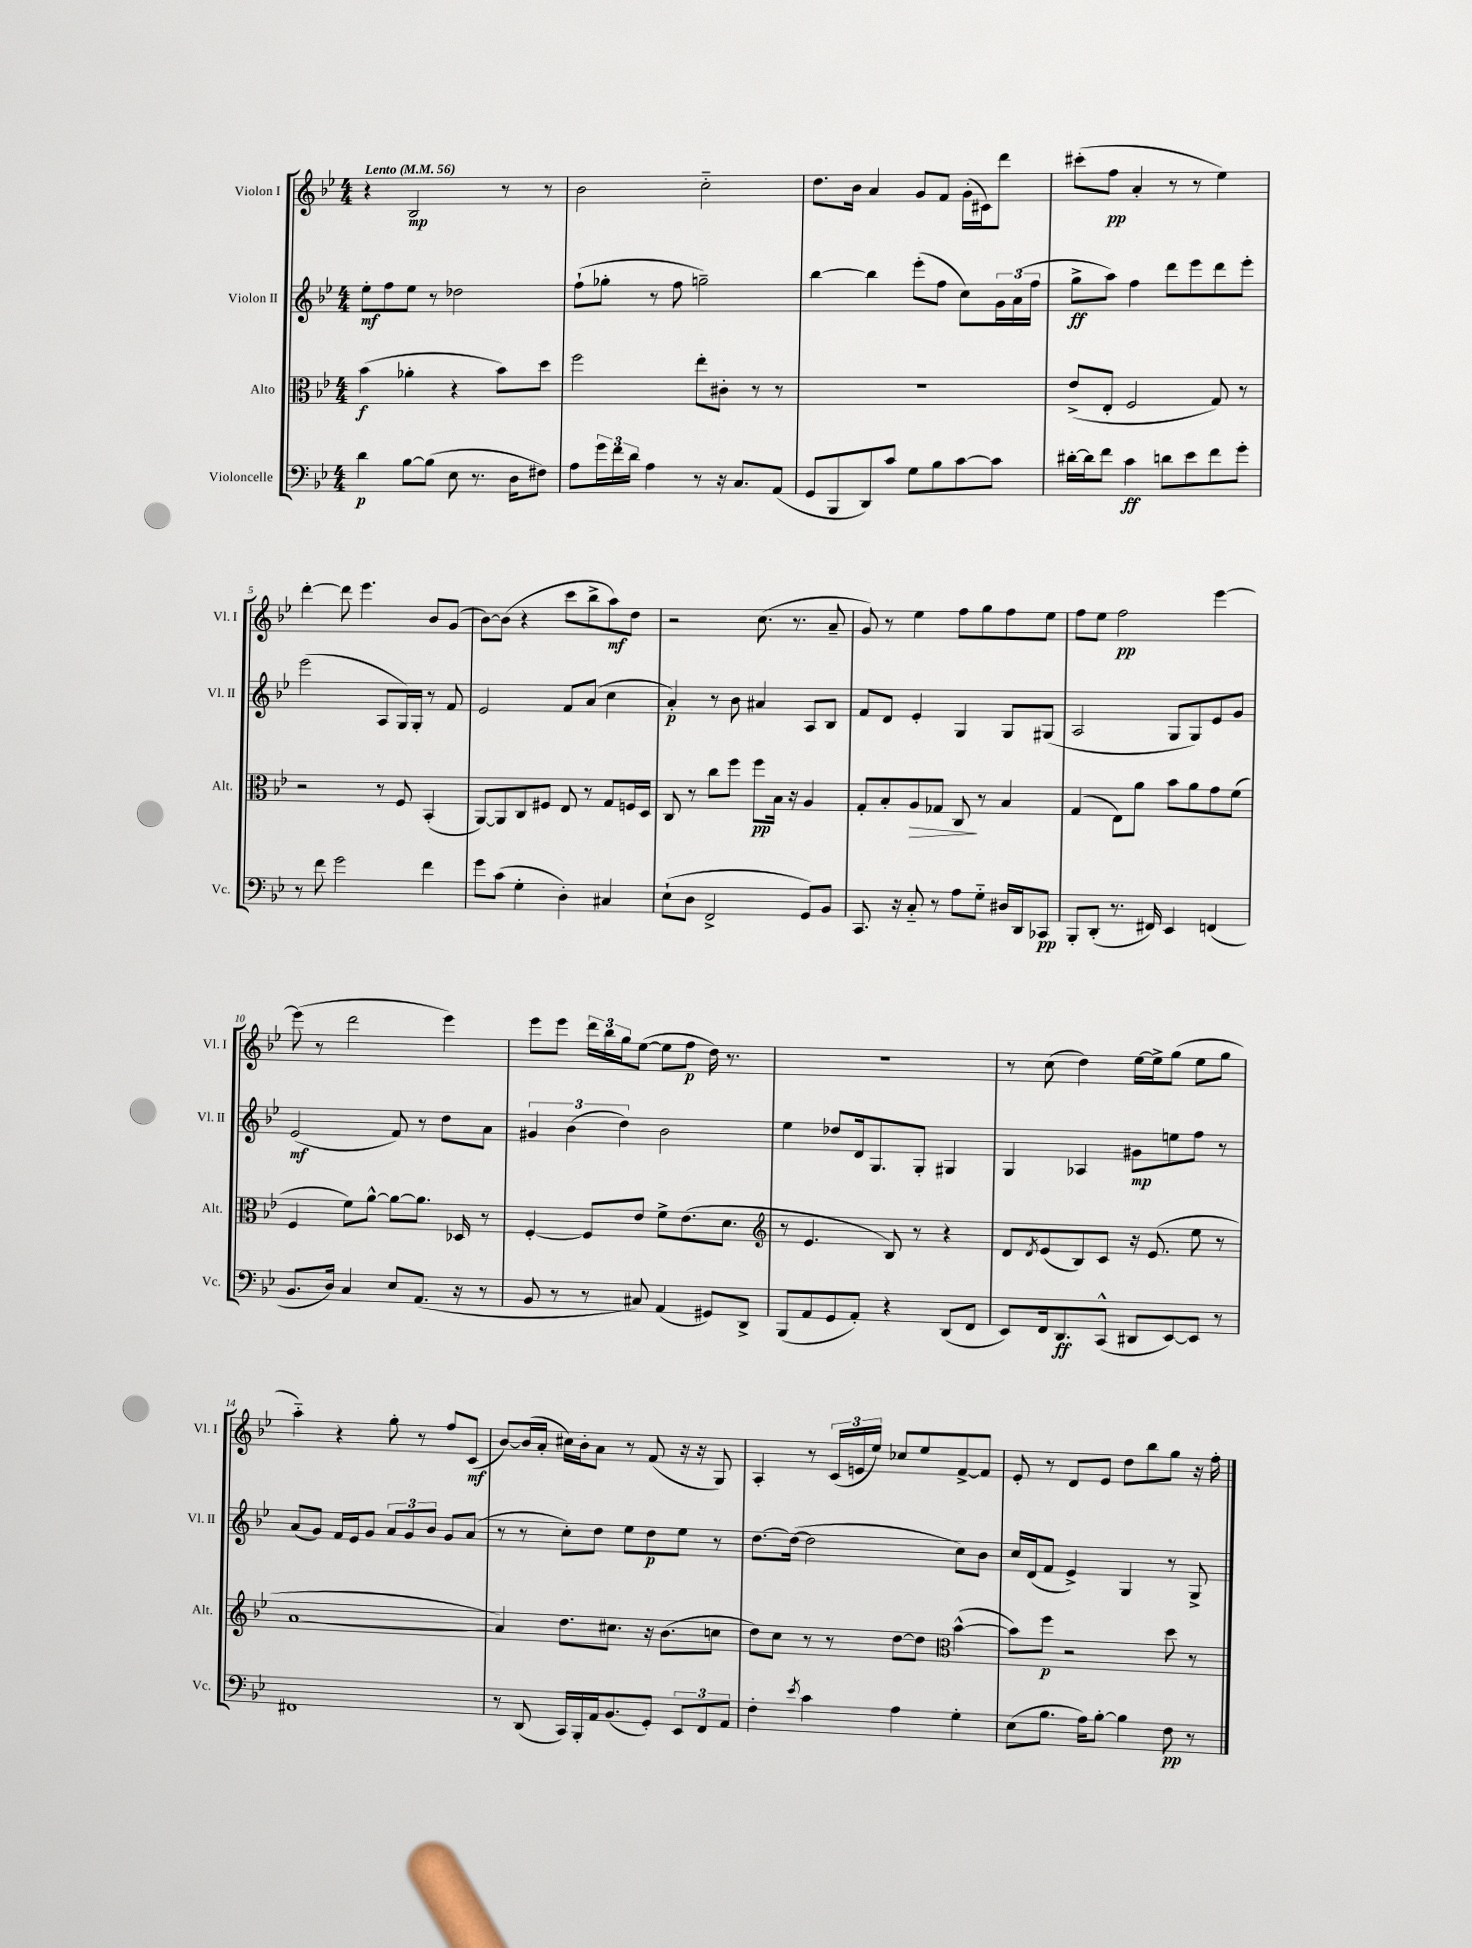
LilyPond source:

<<
\new StaffGroup <<
\new Staff = "s0" \with { instrumentName = "Violon I" shortInstrumentName = "Vl. I" } {
    \clef treble \key bes \major \numericTimeSignature \time 4/4 \tempo "Lento" 4 = 56
    r4 bes2\mp r8 r8 |
    bes'2 c''2-_ |
    d''8. bes'16 a'4 g'8 f'8 g'16-.( cis'16) d'''8 |
    cis'''8-.( f''8\pp a'4-. r8 r8 ees''4) |
    d'''4~-. d'''8 ees'''4. bes'8 g'8( |
    bes'8~) bes'8( r4 c'''8 bes''8-> a''8\mf) d''8 |
    r2 c''8.( r8. a'8-- |
    g'8) r8 ees''4 f''8 g''8 f''8 ees''8 |
    f''8 ees''8 f''2\pp ees'''4~ |
    ees'''8( r8 d'''2 ees'''4) |
    ees'''8 ees'''8 \tuplet 3/2 { d'''16 bes''16 g''16 } ees''8~( ees''8 f''8\p d''16) r8. |
    R1 |
    r8 c''8( d''4) ees''16~ ees''16-> g''8( ees''8 g''8 |
    a''4-_) r4 g''8-. r8 f''8 c'8\mf( |
    bes'8~) bes'16( a'16-. cis''16) bes'16-. a'8 r8 f'8( r16 r16 g8) |
    a4-. r8 \tuplet 3/2 { c'16( e'16 ees''16) } ces''8 ees''8 f'8~-> f'8 |
    ees'8-. r8 d'8 ees'8 d''8 bes''8 g''8 r16 f''16-. \bar "|." |
}
\new Staff = "s1" \with { instrumentName = "Violon II" shortInstrumentName = "Vl. II" } {
    \clef treble \key bes \major \numericTimeSignature \time 4/4
    ees''8-.\mf f''8 ees''8 r8 des''2 |
    f''8-!( ges''8-. r8 f''8 g''2--) |
    bes''4~ bes''4 ees'''8-.( f''8 c''8) \tuplet 3/2 { g'16 a'16( f''16 } |
    g''8->\ff a''8) f''4 d'''8 ees'''8 d'''8 ees'''8-. |
    ees'''2( a8 g16) g16-. r8 f'8 |
    ees'2 f'8 a'8( c''4 |
    a'4-.\p) r8 bes'8 ais'4 a8 bes8 |
    f'8 d'8 ees'4-. g4 g8 gis8( |
    a2 g8 g8) ees'8 g'8 |
    ees'2\mf( f'8) r8 d''8 a'8 |
    \tuplet 3/2 { gis'4 bes'4( d''4) } bes'2 |
    ees''4 des''8 d'16 g8. g8-. gis4 |
    g4 aes4 gis'8\mp e''8 f''8 r8 |
    a'8( g'8) f'16 ees'16 g'8 \tuplet 3/2 { a'8 g'8 bes'8 } g'8 a'8( |
    r8 r8 c''8-.) d''8 ees''8 d''8\p ees''8 r8 |
    d''8.~ d''16~( d''2 c''8) bes'8 |
    c''16 d'16( f'8 ees'4->) g4 r8 g8-> \bar "|." |
}
\new Staff = "s2" \with { instrumentName = "Alto" shortInstrumentName = "Alt." } {
    \clef alto \key bes \major \numericTimeSignature \time 4/4
    bes'4\f( aes'4-. r4 bes'8) d''8 |
    f''2 ees''8-. cis'8-. r8 r8 |
    r1 |
    ees'8->( ees8-. f2 g8) r8 |
    r2 r8 f8 bes,4-.( |
    a,8~) a,8 c8 fis8 ees8 r8 g8 f16 d16 |
    c8 r8 c''8 f''8 f''8\pp bes16 r16 a4 |
    g8-. bes8-. a8\> ges8 c8\! r8 bes4 |
    g4( ees8) a'8 bes'8 a'8 g'8 f'8( |
    f4 f'8) a'8~-^ a'8~ a'8. des16 r8 |
    f4~-. f8 ees'8 f'8-> ees'8.( d'8. |
    \clef treble r8 ees'4. bes8) r8 r4 |
    d'8 \acciaccatura { d'8 } ees'8( bes8) c'8 r16 ees'8.( ees''8 r8 |
    a'1~ |
    a'4) d''8. cis''8. r16 bes'8.( c''8 |
    d''8) c''8 r8 r8 d''8~ d''8 \clef alto bes'4~-^( |
    bes'8) f''8\p r2 d''8 r8 \bar "|." |
}
\new Staff = "s3" \with { instrumentName = "Violoncelle" shortInstrumentName = "Vc." } {
    \clef bass \key bes \major \numericTimeSignature \time 4/4
    d'4\p bes8~ bes8( ees8 r8. d16 fis8) |
    a8 \tuplet 3/2 { g'16 f'16 d'16 } a4 r8 r16 c8. a,8( |
    g,8 bes,,8 d,8) c'8 g8 bes8 c'8~ c'8 |
    dis'16~-. dis'16 f'8 c'4\ff d'8 ees'8 f'8 g'8-. |
    r8 f'8 g'2 f'4 |
    g'8 c'8( g4-. d4-.) cis4 |
    ees8-!( d8 f,2-> g,8) bes,8 |
    c,8. r16 c8-_ r8 a8 g8-_ dis16 d,16 ces,8\pp |
    bes,,8-. d,8-.( r8. fis,16) ees,4 f,4( |
    bes,8. d16) c4 ees8 a,8.( r16 r8 |
    bes,8 r8 r8 cis8) a,4( gis,8) d,8-> |
    bes,,8( a,8 g,8 a,8-.) r4 d,8( f,8 |
    ees,8) f,16 d,8.\ff c,8-^( dis,8 ees,8~) ees,8 r8 |
    fis,1 |
    r8 d,8( c,16) bes,,16-. a,16 bes,8.( g,8-.) \tuplet 3/2 { ees,8 f,8 a,8 } |
    f4-. \acciaccatura { ees'8 } c'4 a4 g4-. |
    ees8( bes8. a16) bes8~-. bes4 f8\pp r8 \bar "|." |
}
>>
>>
